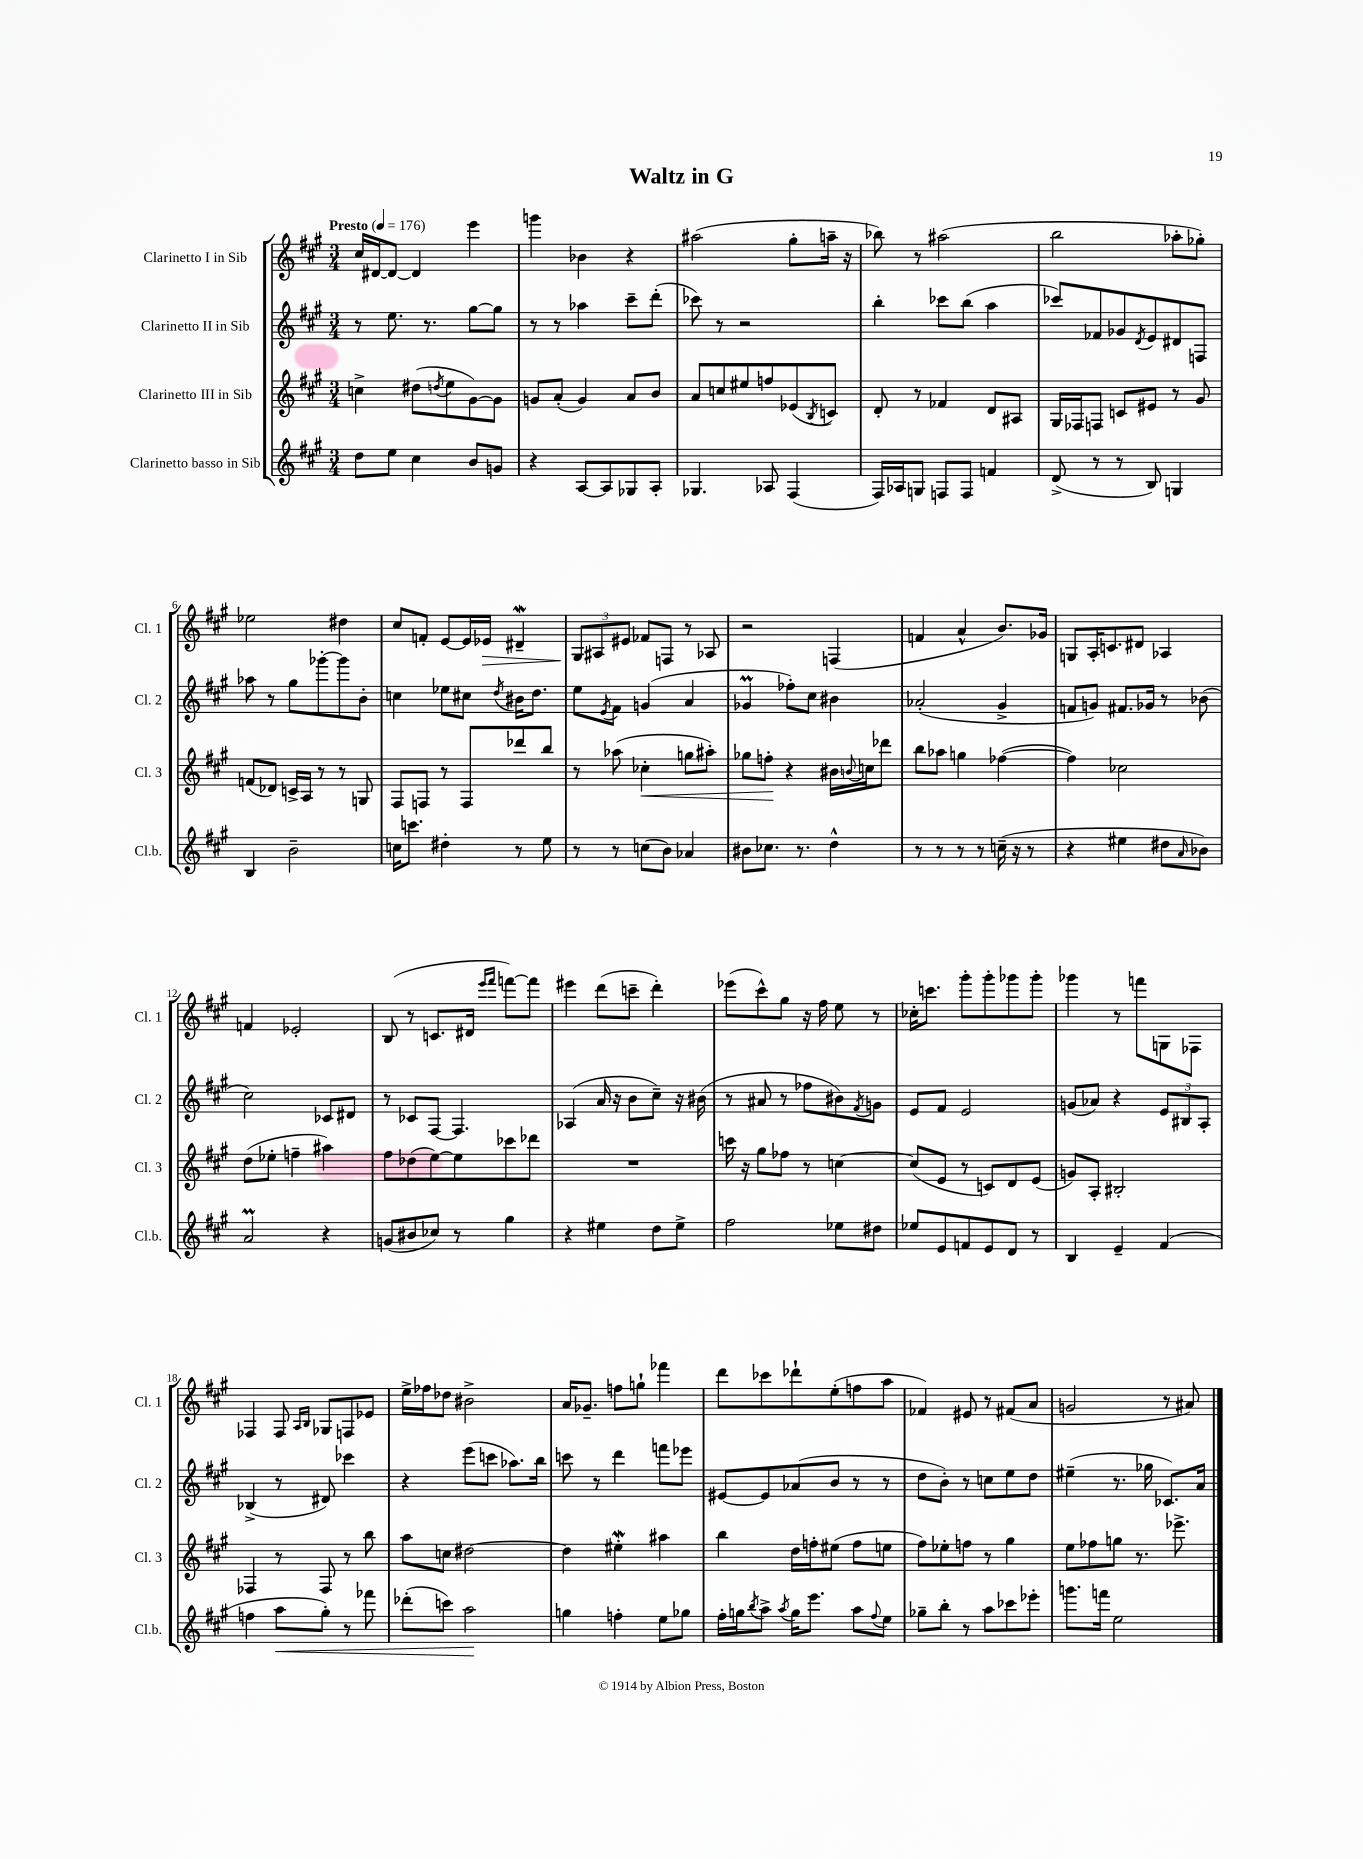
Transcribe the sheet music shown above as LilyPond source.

\header { title = "Waltz in G" }
<<
\new StaffGroup <<
\new Staff = "s0" \with { instrumentName = "Clarinetto I in Sib" shortInstrumentName = "Cl. 1" } {
    \clef treble \key a \major \numericTimeSignature \time 3/4 \tempo "Presto" 4 = 176
    cis''16 dis'16~ dis'8~ dis'4 e'''4 |
    g'''4 bes'4 r4 |
    ais''2( gis''8-. a''16-- r16 |
    bes''8) r8 ais''2( |
    b''2 aes''8-. ges''8-.) |
    ees''2 dis''4 |
    cis''8 f'8-. e'8~ e'16 ees'16\> dis'4--\mordent |
    \tuplet 3/2 { gis8\! ais8 eis'8 } fes'8 f8 r8 aes8 |
    r2 f4( |
    f'4 a'4-^ b'8.) ges'16 |
    g8 a16-. c'8. dis'8 aes4 |
    f'4 ees'2-. |
    b8( r8 c'8. dis'16 \grace { e'''16 fis'''16 } f'''8~) f'''8 |
    eis'''4 d'''8( c'''8-- d'''4-.) |
    ees'''8( cis'''8-^) gis''8 r16 fis''16 e''8 r8 |
    ces''16-. c'''8. gis'''8-. gis'''8-. ges'''8 ges'''8-. |
    ges'''4 r8 f'''8 g8 fes8 |
    fes4 fes8 \grace { a16 b16 } ges8 f8 ees'8 |
    e''16-> fes''16 des''8 bis'2-> |
    a'16 ges'8.-- f''8 g''8-! fes'''4 |
    d'''8 ces'''8 des'''8-! e''8-.( f''8 a''8 |
    fes'4) eis'8 r8 fis'8( a'8 |
    g'2 r8 ais'8) \bar "|." |
}
\new Staff = "s1" \with { instrumentName = "Clarinetto II in Sib" shortInstrumentName = "Cl. 2" } {
    \clef treble \key a \major \numericTimeSignature \time 3/4
    r8 e''8. r8. gis''8~ gis''8 |
    r8 r8 aes''4 cis'''8-- d'''8-.( |
    ces'''8) r8 r2 |
    b''4-. ces'''8 b''8( a''4 |
    ces'''8) fes'8 ges'8 \acciaccatura { d'8 } e'8 dis'8 f8 |
    aes''8 r8 gis''8 ges'''8~-. ges'''8 b'8-. |
    c''4 ees''8 cis''8 \acciaccatura { d''8 } bis'16 d''8. |
    e''8 \acciaccatura { e'8 } fis'8 g'4( a'4 |
    ges'4\prall fes''8-.) cis''8 bis'4 |
    aes'2-.( gis'4-> |
    f'8 g'8) fis'8. ges'16 r8 bes'8( |
    cis''2) ces'8 dis'8 |
    r8 ces'8 fis8~ fis4. |
    aes4( a'16 r16 b'8 cis''8--) r16 bis'16( |
    r8 ais'8 r8 fes''8 bis'8) \acciaccatura { fis'8 } g'8 |
    e'8 fis'8 e'2 |
    g'8( aes'8) r4 \tuplet 3/2 { e'8 bis8 a8-. } |
    bes4->( r8 dis'8) ces'''4 |
    r4 e'''8( c'''8 aes''8.) b''16 |
    c'''8 r8 d'''4 f'''8 ees'''8 |
    eis'8~ eis'8 aes'8( b'8 r8 r8 |
    d''8 b'8-.) r8 c''8 e''8 d''8 |
    eis''4--( r8. ges''16 ces'8.) a'16 \bar "|." |
}
\new Staff = "s2" \with { instrumentName = "Clarinetto III in Sib" shortInstrumentName = "Cl. 3" } {
    \clef treble \key a \major \numericTimeSignature \time 3/4
    c''4-> dis''8( \acciaccatura { d''8 } e''8 gis'8~) gis'8 |
    g'8 a'8-.( g'4) a'8 b'8 |
    a'8 c''8 eis''8 f''8 ees'8( \acciaccatura { b8 } c'8) |
    d'8-. r8 fes'4 d'8 ais8 |
    gis16 fes16 f8 c'8 eis'8 r8 gis'8 |
    f'8( des'8) c'16-> a16 r8 r8 g8 |
    fis8 f8 r8 f8 des'''8 b''8 |
    r8 aes''8( ces''4-.\< g''8 ais''8-.) |
    ges''8 f''8-.\! r4 bis'16 \appoggiatura { b'8 } c''16 des'''8 |
    b''8 aes''8 g''4 fes''4~( |
    fes''4) ces''2 |
    d''8( ees''8-. f''4-- ais''4) |
    fis''8 des''8( e''8~) e''8 ces'''8 des'''8 |
    R2. |
    c'''16 r16 gis''8 fes''8 r8 c''4~ |
    c''8( e'8 r8 c'8) d'8 e'8( |
    g'8) a8-. bis2-. |
    fes4 r8 fes8 r8 b''8 |
    a''8 c''8 dis''2~ |
    dis''4 eis''4-.\mordent ais''4 |
    b''4 d''16 f''16-. eis''8( f''8 e''8 |
    fis''8) ees''8-. f''8 r8 gis''4 |
    e''8 fes''8 g''8 r8. ees'''8.-> \bar "|." |
}
\new Staff = "s3" \with { instrumentName = "Clarinetto basso in Sib" shortInstrumentName = "Cl.b." } {
    \clef treble \key a \major \numericTimeSignature \time 3/4
    d''8 e''8 cis''4 b'8 g'8 |
    r4 a8~ a8 ges8 a8-. |
    ges4. aes8 fis4( |
    fis16) aes16 g8 f8 f8 f'4 |
    d'8->( r8 r8 b8) g4 |
    b4 b'2-- |
    c''16 c'''8. dis''4-. r8 e''8 |
    r8 r8 c''8( b'8) aes'4 |
    bis'8 ces''8. r8. d''4-^ |
    r8 r8 r8 r8 c''16--( r16 r8 |
    r4 eis''4 dis''8 \grace { a'16 } bes'8) |
    a'2\prall r4 |
    g'8( bis'8 ces''8) r8 gis''4 |
    r4 eis''4 d''8 eis''8-> |
    fis''2 ees''8 dis''8 |
    ees''8 e'8 f'8 e'8 d'8 r8 |
    b4 e'4-- fis'4( |
    f''4 a''8\< gis''8-.) r8 fes'''8 |
    des'''8-.( c'''8) a''2\! |
    g''4 f''4-. e''8 ges''8 |
    fis''16-. g''16 \acciaccatura { b''8 } a''8-> \acciaccatura { a''8 } g''16 e'''8. a''8 \appoggiatura { fis''8 } e''8 |
    ges''8-- b''8-. r8 a''8 ces'''8 ees'''8-. |
    g'''8. f'''16 e''2 \bar "|." |
}
>>
>>
